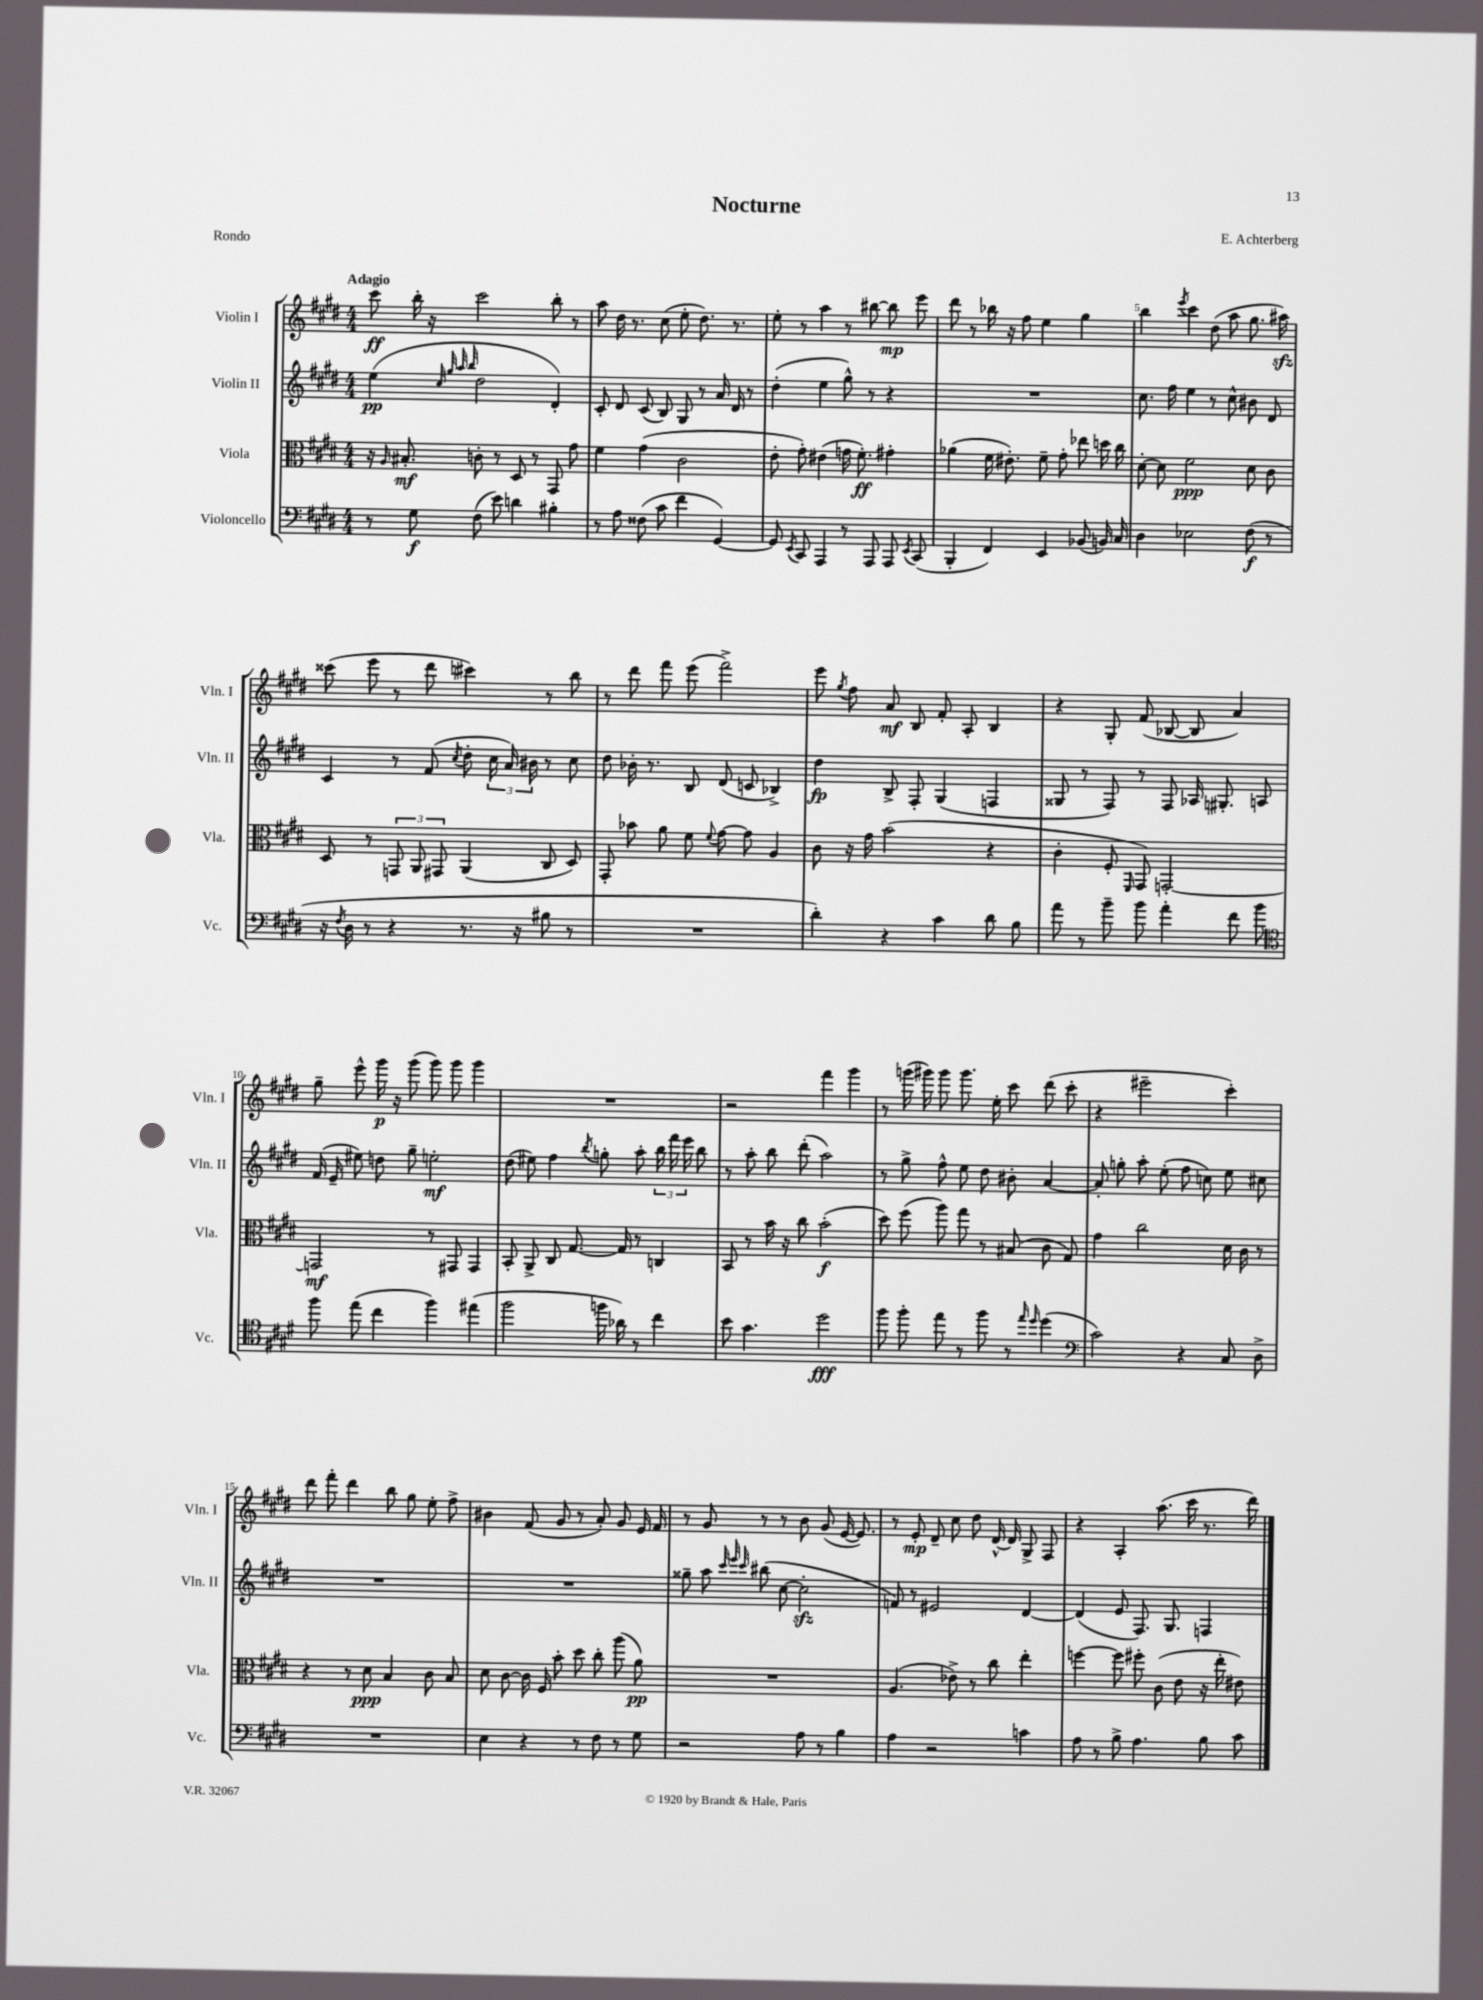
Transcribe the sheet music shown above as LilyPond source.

\header { title = "Nocturne" composer = "E. Achterberg" piece = "Rondo" }
<<
\new StaffGroup <<
\new Staff = "s0" \with { instrumentName = "Violin I" shortInstrumentName = "Vln. I" } {
    \clef treble \key e \major \numericTimeSignature \time 4/4 \tempo "Adagio"
    \autoBeamOff cis'''8\ff b''16-. r16 cis'''2 b''8-. r8 |
    a''8 dis''16 r8. cis''8( e''8-. dis''8.) r8. |
    e''8-. r8 a''4 r8 bis''8~ bis''8\mp e'''8 |
    dis'''8 r8 bes''16 r16 fis''8 e''4 gis''4 |
    b''4 \acciaccatura { e'''8 } cis'''4 dis''8( a''8 gis''8. ais''16\sfz) |
    cisis'''8( e'''8 r8 dis'''8 cis'''4) r8 b''8 |
    r8 dis'''8 fis'''8 e'''8( fis'''2->) |
    e'''8 \acciaccatura { gis''8 } fis''8 a'8\mf b8 fis'8-. a8-. b4 |
    r4 gis8-. fis'8( bes8~ bes8 a'4) |
    gis''8-- e'''8-^ gis'''16\p r16 gis'''8( gis'''8) gis'''8 gis'''4 |
    R1 |
    r2 fis'''4 gis'''4 |
    r8 g'''16( gis'''16) gis'''8 gis'''8. e''16-. cis'''8 dis'''8( cis'''8-. |
    r4 eis'''2-- cis'''4-.) |
    dis'''8 fis'''8-. dis'''4 b''8 gis''8 e''8-. fis''8-> |
    bis'4 fis'8( gis'8 r8 a'8-.) gis'8 e'16 fis'16 |
    r8 gis'8 r8 r8 b'8 gis'8( e'16~ e'8.) |
    r8 e'8-.\mp dis'8-- cis''8 dis''8 dis'16~-^ dis'16 gis8-> fis8 |
    r4 a4-. a''8.( cis'''16 r8. dis'''16) \bar "|." |
}
\new Staff = "s1" \with { instrumentName = "Violin II" shortInstrumentName = "Vln. II" } {
    \clef treble \key e \major \numericTimeSignature \time 4/4
    \autoBeamOff e''4\pp( \grace { cis''32 gis''32 a''32 b''32 } dis''2 dis'4-.) |
    cis'8-. dis'8 cis'8( b8) gis8 r8 a'16 dis'16 r8 |
    dis''4-.( e''4 gis''8-^) r8 r4 |
    R1 |
    cis''8. fis''16 e''4 r8 cis''8-^ bis'8 dis'8 |
    cis'4 r8 fis'8( \acciaccatura { cis''8 } dis''8-. \tuplet 3/2 { cis''16 a'16) bis'16 } r8 cis''8 |
    dis''8 bes'16-. r8. b8 dis'8( c'8 bes4->) |
    dis''4\fp b8-> fis8-. gis4( f4 |
    gisis8 r8 fis8) r8 fis8 aes16 gis8.-. a8 |
    fis'16( e'16-- eis''8) d''8 gis''8-- e''2-.\mf |
    dis''8( eis''8) fis''4 \acciaccatura { b''8 } g''8-. a''8-. \tuplet 3/2 { b''16 fis'''16 e'''16 } b''8 |
    r8 a''8-. b''8 dis'''8-.( a''2) |
    r8 gis''8-> fis''8-^ e''8 dis''8 bis'8-. a'4~ |
    a'8-. g''8-. a''8-. e''8-.( fis''8 c''8) e''8 cis''8 |
    R1 |
    R1 |
    gisis''8-- a''8 \grace { cis'''32 e'''32 cis'''32 } bis''8( cis''8~ cis''2-.\sfz |
    f'8) r8 eis'2 dis'4~ |
    dis'4( e'8 fis8.) gis8. f4 \bar "|." |
}
\new Staff = "s2" \with { instrumentName = "Viola" shortInstrumentName = "Vla." } {
    \clef alto \key e \major \numericTimeSignature \time 4/4
    \autoBeamOff r16 \grace { a16 } bis8.-.\mf c'8-. r8 dis8 r8 gis,8 gis'8 |
    fis'4 gis'4( cis'2 |
    e'8-. gis'8-.) eis'4( g'16 fis'8.-.\ff) gis'4-. |
    aes'4( fis'16 eis'8.-.) fis'8-- gis'8-. ees''8 d''16 cis''16 |
    dis'8~-. dis'8 fis'2\ppp dis'8 cis'8 |
    dis8 r8 \tuplet 3/2 { g,8 a,8 gis,8 } a,4( cis8 dis8) |
    gis,8-. bes'8 a'8 fis'8 \appoggiatura { fis'8 } gis'8~ gis'8 a4 |
    cis'8 r16 gis'16 b'2( r4 |
    cis'4-. fis8-. \grace { fis,16 } gis,8) g,2~-. |
    g,2\mf r8 gis,8 gis,4 |
    b,8-. a,8-> cis8 gis8.~ gis16 r8 c4 |
    b,8 r8 b'16 r16 cis''8 b'2-.\f( |
    dis''8) fis''8( a''8) gis''8 r8 bis8( cis'8 gis8) |
    gis'4 cis''2 dis'16 cis'16 r8 |
    r4 r8 dis'8\ppp b4 cis'8 b8 |
    dis'8 cis'8~ cis'16 fis16 b'8-. dis''8 cis''8-. a''8( a'8\pp) |
    R1 |
    a4.( ees'8->) r8 cis''8 e''4-. |
    f''4~ f''8 fis''8-. cis'8( e'8 r16 e''16-. eis'8) \bar "|." |
}
\new Staff = "s3" \with { instrumentName = "Violoncello" shortInstrumentName = "Vc." } {
    \clef bass \key e \major \numericTimeSignature \time 4/4
    \autoBeamOff r8 gis8\f fis8( e'8) d'4 bis4-. |
    r8 a8 fisis8( cis'8 fis'4 gis,4~) |
    gis,8 \acciaccatura { e,8 } cis,8 a,,4 r8 a,,8 a,,8 \acciaccatura { e,8 } cis,8( |
    b,,4-. fis,4) e,4 bes,8( b,16) cis16 |
    dis4 ees2 fis8\f( r8 |
    r16 \acciaccatura { fis8 } dis16 r8 r4 r8. r16 bis8 r8 |
    R1 |
    dis'4-.) r4 cis'4 dis'8 b8 |
    a'8 r8 b'8-- b'8 a'4-. fis'8 b'8 |
    \clef tenor fis''8 e''8( cis''4 fis''4) eis''4( |
    fis''2 f''16 aes'16) r8 cis''4 |
    b'8 gis'4. dis''2\fff |
    fis''8 fis''8-. e''8 r8 fis''8 r8 \grace { e''16 dis''16 } dis''4( |
    \clef bass cis'2) r4 cis8 dis8-> |
    R1 |
    e4 r4 r8 fis8 r8 gis8 |
    r2 a8 r8 b4 |
    a4 r2 c'4 |
    a8 r8 b8-> a4. b8 cis'8 \bar "|." |
}
>>
>>
\layout { \context { \Score \override BarNumber.break-visibility = ##(#f #t #t) barNumberVisibility = #(every-nth-bar-number-visible 5) } }
